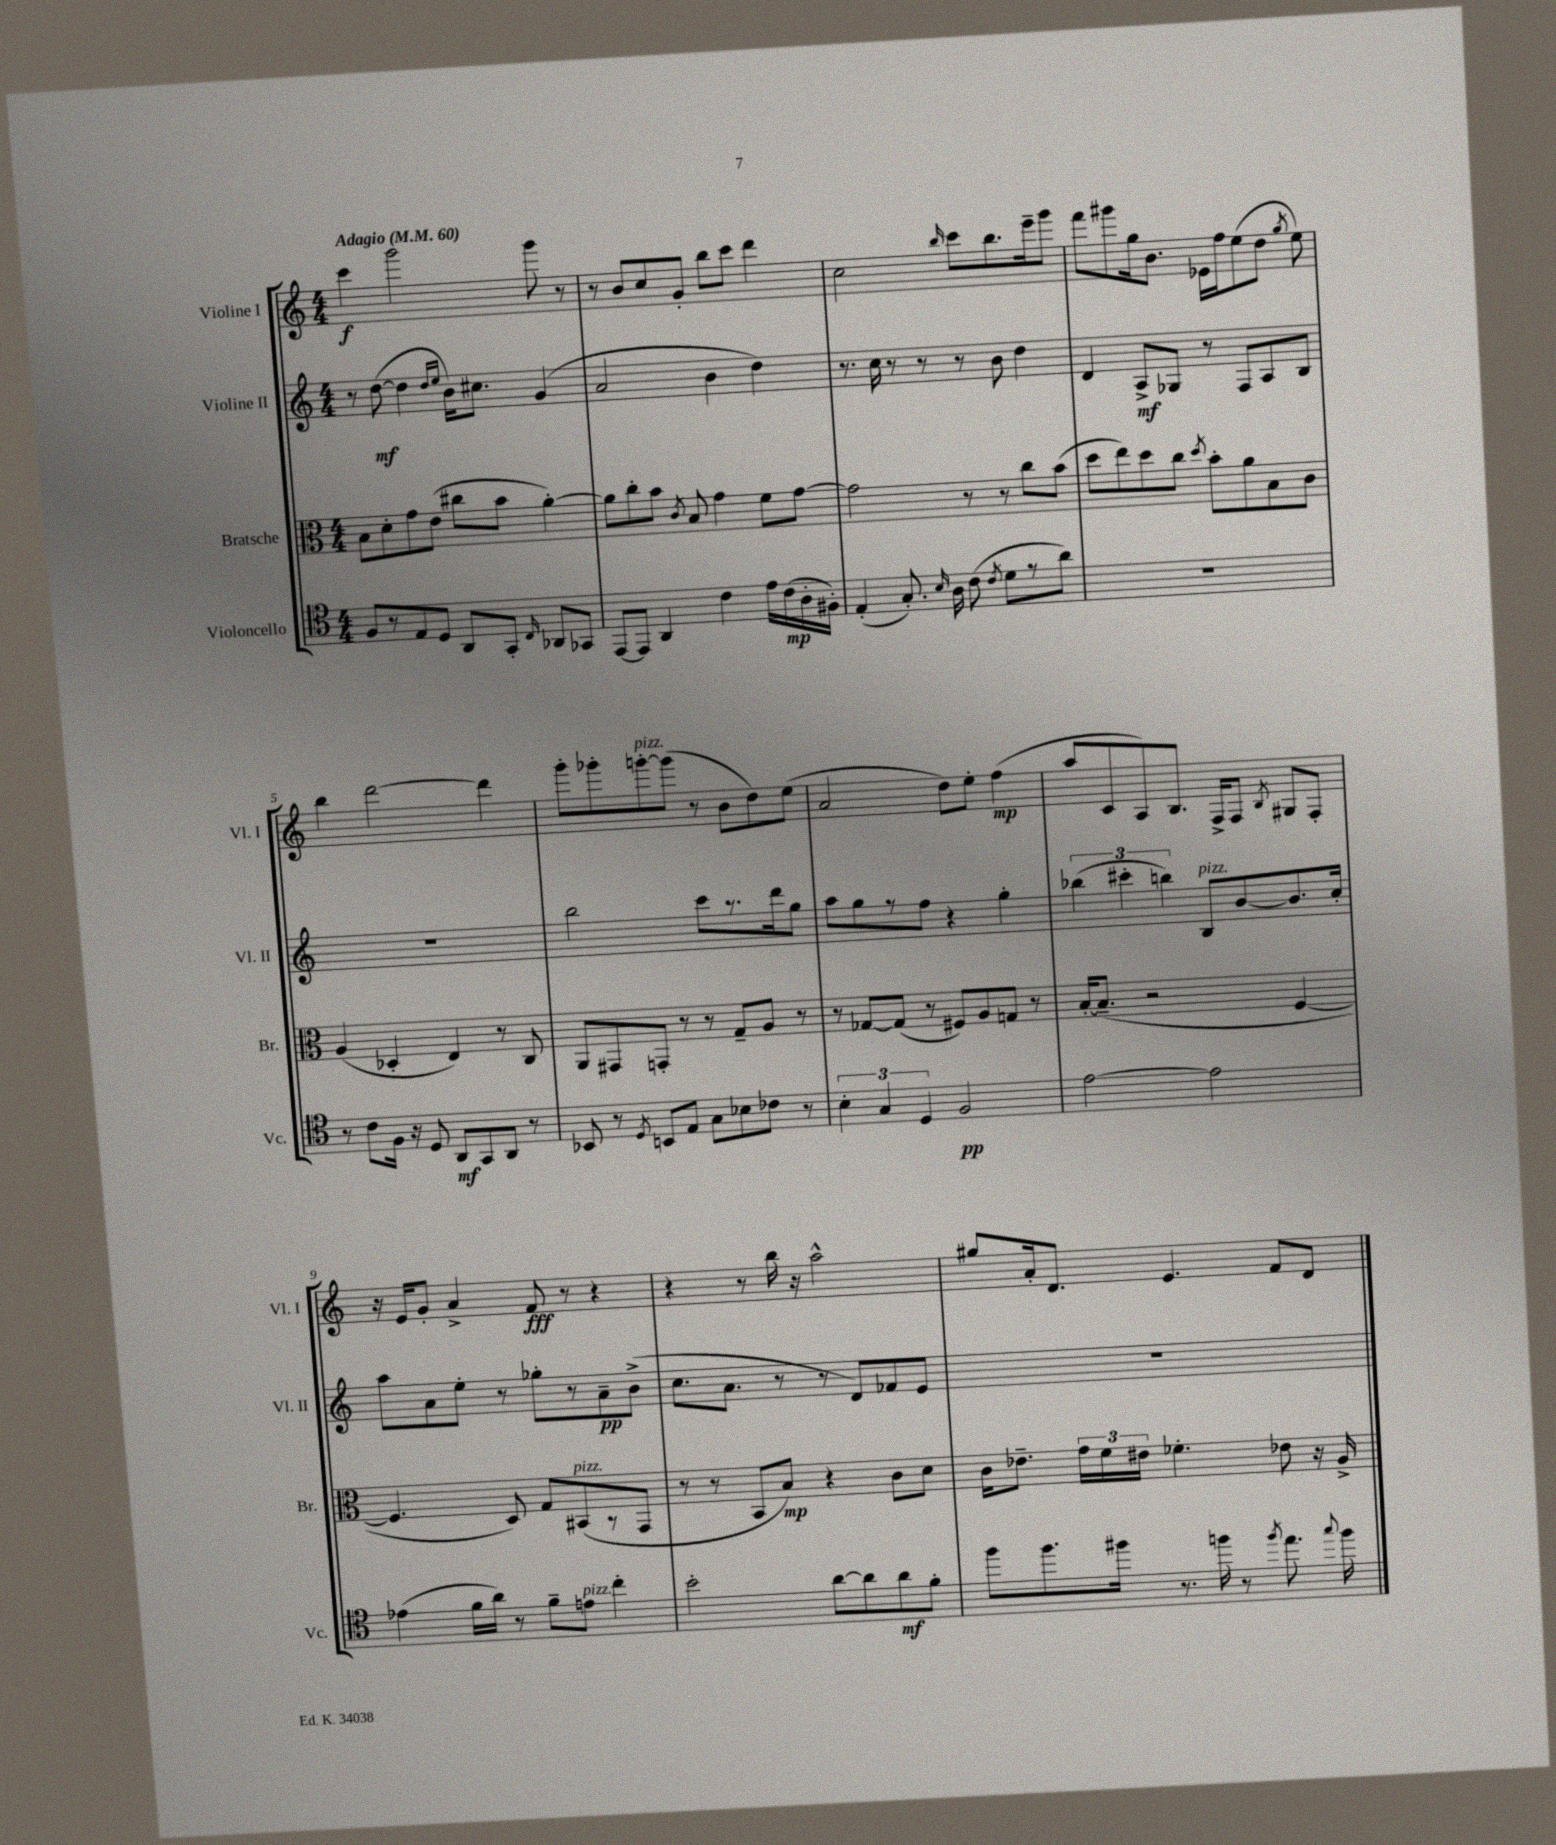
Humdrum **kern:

**kern	**dynam	**kern	**dynam	**kern	**dynam	**kern	**dynam
*part4	*part4	*part3	*part3	*part2	*part2	*part1	*part1
*staff4	*staff4	*staff3	*staff3	*staff2	*staff2	*staff1	*staff1
*I"Violoncello	*	*I"Bratsche	*	*I"Violine II	*	*I"Violine I	*
*I'Vc.	*	*I'Br.	*	*I'Vl. II	*	*I'Vl. I	*
*clefC4	*	*clefC3	*	*clefG2	*	*clefG2	*
*k[]	*	*k[]	*	*k[]	*	*k[]	*
*M4/4	*	*M4/4	*	*M4/4	*	*M4/4	*
*MM60	*	*MM60	*	*MM60	*	*MM60	*
=1	=1	=1	=1	=1	=1	=1	=1
!	!	!	!	!	!	!LO:TX:a:B:t=Adagio	!
8F/L	.	8B\L	.	8r	.	4ccc\	f
8r	.	8d'\	.	([8dd\	mf	.	.
8E/	.	8g\	.	4dd\]	.	2ggg\	.
8D/J	.	(8e\J	.	.	.	.	.
.	.	.	.	16qqdd/LL	.	.	.
.	.	.	.	16qqee/JJ	.	.	.
8AA/L	.	8cc#X\L	.	16b\KL)	.	.	.
.	.	.	.	8.cc#X\J	.	.	.
8GG'/J	.	8b\J	.	.	.	.	.
16qqC/	.	.	.	.	.	.	.
8AA-X/L	.	[4a'\)	.	(4g/	.	8ggg\	.
8GG-X/J	.	.	.	.	.	8r	.
=2	=2	=2	=2	=2	=2	=2	=2
[8EE/L	.	8a\L]	.	2a/	.	8r	.
8EE/J]	.	8cc'\	.	.	.	8b/L	.
4AA/	.	8b\J	.	.	.	8cc/	.
.	.	8qc/	.	.	.	.	.
.	.	8B/	.	.	.	8g'/J	.
4c\	.	4g\	.	4b\	.	8bb\L	.
.	.	.	.	.	.	8ccc\J	.
16e\LL	.	8f\L	.	4dd\)	.	4ddd\	.
(16c\	mp	.	.	.	.	.	.
16A'\	.	[8g\J	.	.	.	.	.
16F#X'\JJ)	.	.	.	.	.	.	.
=3	=3	=3	=3	=3	=3	=3	=3
(4E'/	.	2g\]	.	8.r	.	2cc\	.
.	.	.	.	16cc\	.	.	.
8.G'/)	.	.	.	8r	.	.	.
.	.	.	.	8r	.	.	.
16qqB/	.	.	.	.	.	.	.
16A\	.	.	.	.	.	.	.
.	.	.	.	.	.	16qqbb/	.
(8c\	.	8r	.	8r	.	8ccc\L	.
8qc/	.	.	.	.	.	.	.
8d\L	.	8r	.	8b\	.	8.bb\	.
8r	.	8cc\L	.	4dd\	.	.	.
.	.	.	.	.	.	16eee~\k	.
8a\J)	.	(8b\J	.	.	.	8ggg\J	.
=4	=4	=4	=4	=4	=4	=4	=4
1r	.	8dd\L	.	4d/	.	8fff\L	.
.	.	8ee\)	.	.	.	8ggg#X\	.
.	.	8dd\	.	8A^/L	mf	16gg\k	.
.	.	.	.	.	.	8.b\J	.
.	.	8cc\J	.	8G-X/J	.	.	.
.	.	8qdd/	.	.	.	.	.
.	.	8b'\L	.	8r	.	16e-X\LL	.
.	.	.	.	.	.	16ff\J	.
.	.	8a\	.	8F/L	.	(8ee\	.
.	.	8B\	.	8A/	.	8dd\J	.
.	.	.	.	.	.	8qgg/	.
.	.	8c\J	.	8B/J	.	8ee\)	.
!!LO:LB:g=z
=5	=5	=5	=5	=5	=5	=5	=5
8r	.	(4A/	.	1r	.	4bb\	.
8c\L	.	.	.	.	.	.	.
16F\Jk	.	4D-X'/	.	.	.	[2ddd\	.
16r	.	.	.	.	.	.	.
8D/	.	.	.	.	.	.	.
8AA/L	mf	4E/)	.	.	.	.	.
8GG/	.	.	.	.	.	.	.
8AA/J	.	8r	.	.	.	4ddd\]	.
8r	.	8C/	.	.	.	.	.
=6	=6	=6	=6	=6	=6	=6	=6
8BB-X/	.	8AA/L	.	2bb\	.	8ggg'\L	.
8r	.	8GG#X/	.	.	.	8ggg-X'\	.
8qD/	.	.	.	.	.	.	.
!	!	!	!	!	!	!LO:TX:a:i:t=pizz.	!
8BBn/L	.	8GGn'/J	.	.	.	[8gggn'\	.
8E/J	.	8r	.	.	.	(8ggg\J]	.
8G\L	.	8r	.	8ccc\L	.	8r	.
8B-X\	.	8G~/L	.	8.r	.	8b\L	.
8c-X\J	.	8A/J	.	.	.	8dd\)	.
.	.	.	.	16ddd\k	.	.	.
8r	.	8r	.	8gg\J	.	(8ee\J	.
=7	=7	=7	=7	=7	=7	=7	=7
6B'\	.	8r	.	8aa\L	.	2a/	.
.	.	[8G-X/L	.	8gg\	.	.	.
6G/	.	.	.	.	.	.	.
.	.	(8G-/J]	.	8r	.	.	.
6D/	.	.	.	.	.	.	.
.	.	8r	.	8ff\J	.	.	.
2F/	pp	8F#X/L)	.	4r	.	8dd\L)	.
.	.	8A/	.	.	.	8ee'\J	.
.	.	8Gn/J	.	4gg'\	.	(4ff\	mp
.	.	8r	.	.	.	.	.
=8	=8	=8	=8	=8	=8	=8	=8
[2e\	.	[16B'/KL	.	(6bb-X\	.	8aa/L	.
.	.	(8.B~/J]	.	.	.	.	.
.	.	.	.	.	.	8c/	.
.	.	.	.	6ccc#X'\	.	.	.
.	.	2r	.	.	.	8A/)	.
.	.	.	.	6bbn\)	.	.	.
.	.	.	.	.	.	8.B/J	.
!	!	!	!	!LO:TX:a:i:t=pizz.	!	!	!
2e\]	.	.	.	8B/L	.	.	.
.	.	.	.	.	.	16F^/KL	.
.	.	.	.	[8b/	.	8F/J	.
.	.	.	.	.	.	8qB/	.
.	.	[4F/	.	8.b/]	.	8G#X/L	.
.	.	.	.	.	.	8F'/J	.
.	.	.	.	16cc'/Jk	.	.	.
!!LO:LB:g=z
=9	=9	=9	=9	=9	=9	=9	=9
(4e-X\	.	4.F/]	.	8aa\L	.	16r	.
.	.	.	.	.	.	16e/KL	.
.	.	.	.	8a\	.	8g'/J	.
16f\LL	.	.	.	8ee'\J	.	4a^/	.
16a\JJ)	.	.	.	.	.	.	.
8r	.	8D/)	.	8r	.	.	.
8f~\L	.	8G/L	.	8gg-X'\L	.	8f/	fff
!	!	!LO:TX:a:i:t=pizz.	!	!	!	!	!
!LO:TX:a:i:t=pizz.	!	!	!	!	!	!	!
8en\J	.	(8BB#X/	.	8r	.	8r	.
4cc'\	.	8r	.	8a~\	pp	4r	.
.	.	8GG/J	.	(8b^\J	.	.	.
=10	=10	=10	=10	=10	=10	=10	=10
2b'\	.	8r	.	8.cc\L	.	4r	.
.	.	8r	.	.	.	.	.
.	.	.	.	8.a\J	.	.	.
.	.	8BB/L	.	.	.	8r	.
.	.	8B/J)	mp	8r	.	16bb\	.
.	.	.	.	.	.	16r	.
[8a\L	.	4r	.	8r	.	2aa^^\	.
8a\]	.	.	.	8d/L)	.	.	.
8a\	mf	8c\L	.	8f-X/	.	.	.
8f'\J	.	8d\J	.	8e/J	.	.	.
=11	=11	=11	=11	=11	=11	=11	=11
8ff\L	.	16c\KL	.	1r	.	8gg#X/L	.
.	.	8.e-X~\J	.	.	.	.	.
8.ff\	.	.	.	.	.	16a'/k	.
.	.	.	.	.	.	8.d/J	.
.	.	24g\LL	.	.	.	.	.
.	.	24f\	.	.	.	.	.
16ff#X\Jk	.	.	.	.	.	.	.
.	.	24e#X\JJ	.	.	.	.	.
8.r	.	4.f-X'\	.	.	.	4.e/	.
16ffn\	.	.	.	.	.	.	.
8r	.	.	.	.	.	.	.
8qff/	.	.	.	.	.	.	.
8.ee\	.	8e-X\	.	.	.	8f/L	.
.	.	16r	.	.	.	8d/J	.
8qqgg/	.	.	.	.	.	.	.
16ff\	.	16A^/	.	.	.	.	.
==	==	==	==	==	==	==	==
*-	*-	*-	*-	*-	*-	*-	*-
